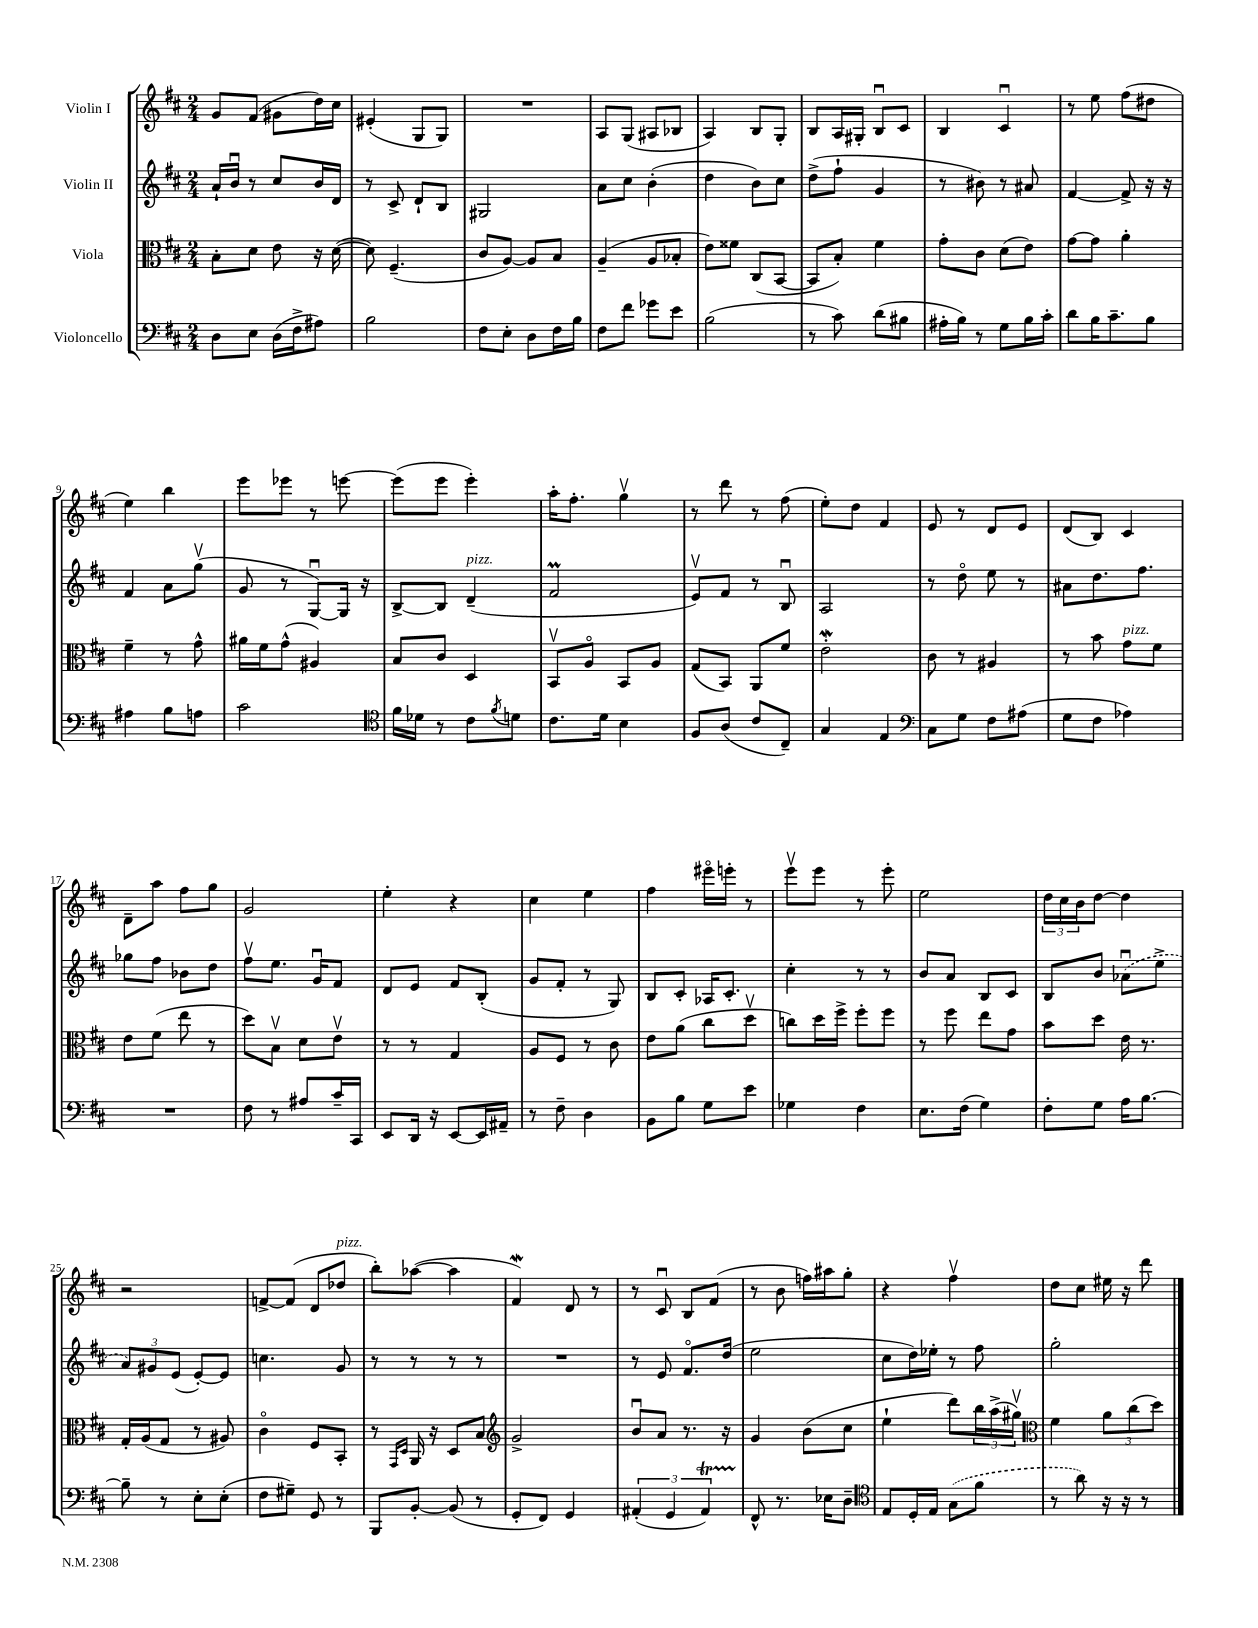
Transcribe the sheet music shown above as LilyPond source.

<<
\new StaffGroup <<
\new Staff = "s0" \with { instrumentName = "Violin I" } {
    \clef treble \key d \major \numericTimeSignature \time 2/4
    g'8 fis'8( gis'8 d''16) cis''16 |
    eis'4-.( g8 g8) |
    R2 |
    a8 g8( ais8 bes8 |
    a4) b8 g8-. |
    b8 a16 gis16-. b8\downbow cis'8 |
    b4 cis'4\downbow |
    r8 e''8 fis''8( dis''8 |
    e''4) b''4 |
    e'''8 ees'''8 r8 e'''8~ |
    e'''8( e'''8 e'''4-.) |
    a''16-. fis''8.-. g''4\upbow |
    r8 d'''8 r8 fis''8( |
    e''8-.) d''8 fis'4 |
    e'8 r8 d'8 e'8 |
    d'8( b8) cis'4 |
    d'8-- a''8 fis''8 g''8 |
    g'2 |
    e''4-. r4 |
    cis''4 e''4 |
    fis''4 eis'''16\flageolet e'''16-. r8 |
    e'''8\upbow e'''8 r8 e'''8-. |
    e''2 |
    \tuplet 3/2 { d''16 cis''16 b'16 } d''8~ d''4 |
    r2 |
    f'8~-> f'8( d'8 des''8^\markup { \italic "pizz." } |
    b''8-.) aes''8~( aes''4 |
    fis'4\mordent) d'8 r8 |
    r8 cis'8\downbow b8 fis'8( |
    r8 b'8 f''16) ais''16 g''8-. |
    r4 fis''4\upbow |
    d''8 cis''8 eis''16 r16 d'''8 \bar "|." |
}
\new Staff = "s1" \with { instrumentName = "Violin II" } {
    \clef treble \key d \major \numericTimeSignature \time 2/4
    a'16-! b'16\downbow r8 cis''8 b'16 d'16 |
    r8 cis'8-> d'8-! b8 |
    gis2 |
    a'8 cis''8 b'4-.( |
    d''4 b'8) cis''8 |
    d''8->( fis''8-! g'4 |
    r8 bis'8) r8 ais'8 |
    fis'4~ fis'8-> r16 r16 |
    fis'4 a'8 g''8\upbow( |
    g'8 r8 g8~\downbow) g16 r16 |
    b8~-> b8 d'4--^\markup { \italic "pizz." }( |
    fis'2\prall |
    e'8\upbow) fis'8 r8 b8\downbow |
    a2 |
    r8 d''8\flageolet e''8 r8 |
    ais'8 d''8. fis''8. |
    ges''8 fis''8 bes'8 d''8 |
    fis''8\upbow e''8. g'16\downbow fis'8 |
    d'8 e'8 fis'8 b8-.( |
    g'8 fis'8-. r8 g8) |
    b8 cis'8-. aes16 cis'8.-. |
    cis''4-. r8 r8 |
    b'8 a'8 b8 cis'8 |
    b8 b'8 \once \slurDashed aes'8\downbow( e''8-> |
    \tuplet 3/2 { a'8) gis'8 e'8( } e'8~-.) e'8 |
    c''4. g'8 |
    r8 r8 r8 r8 |
    R2 |
    r8 e'8 fis'8.\flageolet d''16( |
    e''2 |
    cis''8 d''16) ees''16-. r8 fis''8 |
    g''2-. \bar "|." |
}
\new Staff = "s2" \with { instrumentName = "Viola" } {
    \clef alto \key d \major \numericTimeSignature \time 2/4
    b8-. d'8 e'8 r16 d'16~( |
    d'8) fis4.--( |
    cis'8 a8~) a8 b8 |
    a4--( a8 bes8-. |
    e'8) fisis'8 cis8( b,8~ |
    b,8 b8-.) fis'4 |
    g'8-. cis'8 d'8( e'8) |
    g'8~ g'8 a'4-. |
    fis'4-- r8 g'8-^ |
    ais'16 fis'16 g'8-^( ais4) |
    b8 cis'8 d4 |
    b,8\upbow a8\flageolet b,8 a8 |
    g8( b,8) a,8 fis'8 |
    e'2-.\mordent |
    cis'8 r8 ais4 |
    r8 b'8 g'8^\markup { \italic "pizz." } fis'8 |
    e'8 fis'8( e''8 r8 |
    d''8) b8\upbow d'8 e'8\upbow |
    r8 r8 g4 |
    a8 fis8 r8 cis'8 |
    e'8 a'8( cis''8 d''8\upbow |
    c''8) d''16 fis''16-> fis''8-. fis''8 |
    r8 fis''8 e''8 g'8 |
    b'8 d''8 e'16 r8. |
    g16-. a16( g8 r8 ais8) |
    cis'4\flageolet fis8 b,8-. |
    r8 \grace { g,16 d16 } a,16 r16 d8 b8 |
    \clef treble g'2-> |
    b'8\downbow a'8 r8. r16 |
    g'4 b'8( cis''8 |
    e''4-! d'''8) \tuplet 3/2 { b''16 a''16->( gis''16\upbow) } |
    \clef alto fis'4 \tuplet 3/2 { a'8 cis''8( d''8) } \bar "|." |
}
\new Staff = "s3" \with { instrumentName = "Violoncello" } {
    \clef bass \key d \major \numericTimeSignature \time 2/4
    d8 e8 d16( fis16-> ais8) |
    b2 |
    fis8 e8-. d8 fis16 b16 |
    fis8 fis'8 ges'8 e'8 |
    b2( |
    r8 cis'8) d'8( bis8 |
    ais16-. b16) r8 g8 b16 cis'16-. |
    d'8 b16 cis'8.-- b8 |
    ais4 b8 a8 |
    cis'2 |
    \clef tenor fis'16 des'16 r8 cis'8 \acciaccatura { fis'8 } d'8 |
    cis'8. d'16 b4 |
    fis8 a8( cis'8 cis8--) |
    g4 e4 |
    \clef bass cis8 g8 fis8 ais8( |
    g8 fis8 aes4) |
    R2 |
    fis8 r8 ais8 cis'16-- cis,16 |
    e,8 d,16 r16 e,8~ e,16 ais,16-- |
    r8 fis8-- d4 |
    b,8 b8 g8 e'8 |
    ges4 fis4 |
    e8. fis16( g4) |
    fis8-. g8 a16 b8.~ |
    b8-- r8 e8-. e8-.( |
    fis8 gis8--) g,8 r8 |
    b,,8 b,8~-. b,8( r8 |
    g,8-. fis,8) g,4 |
    \tuplet 3/2 { ais,4-.( g,4 ais,4\startTrillSpan) } |
    fis,8-^\stopTrillSpan r8. ees16 d8-- |
    \clef tenor e8 d16-. e16 \once \slurDashed g8( fis'8 |
    r8 a'8) r16 r16 r8 \bar "|." |
}
>>
>>
